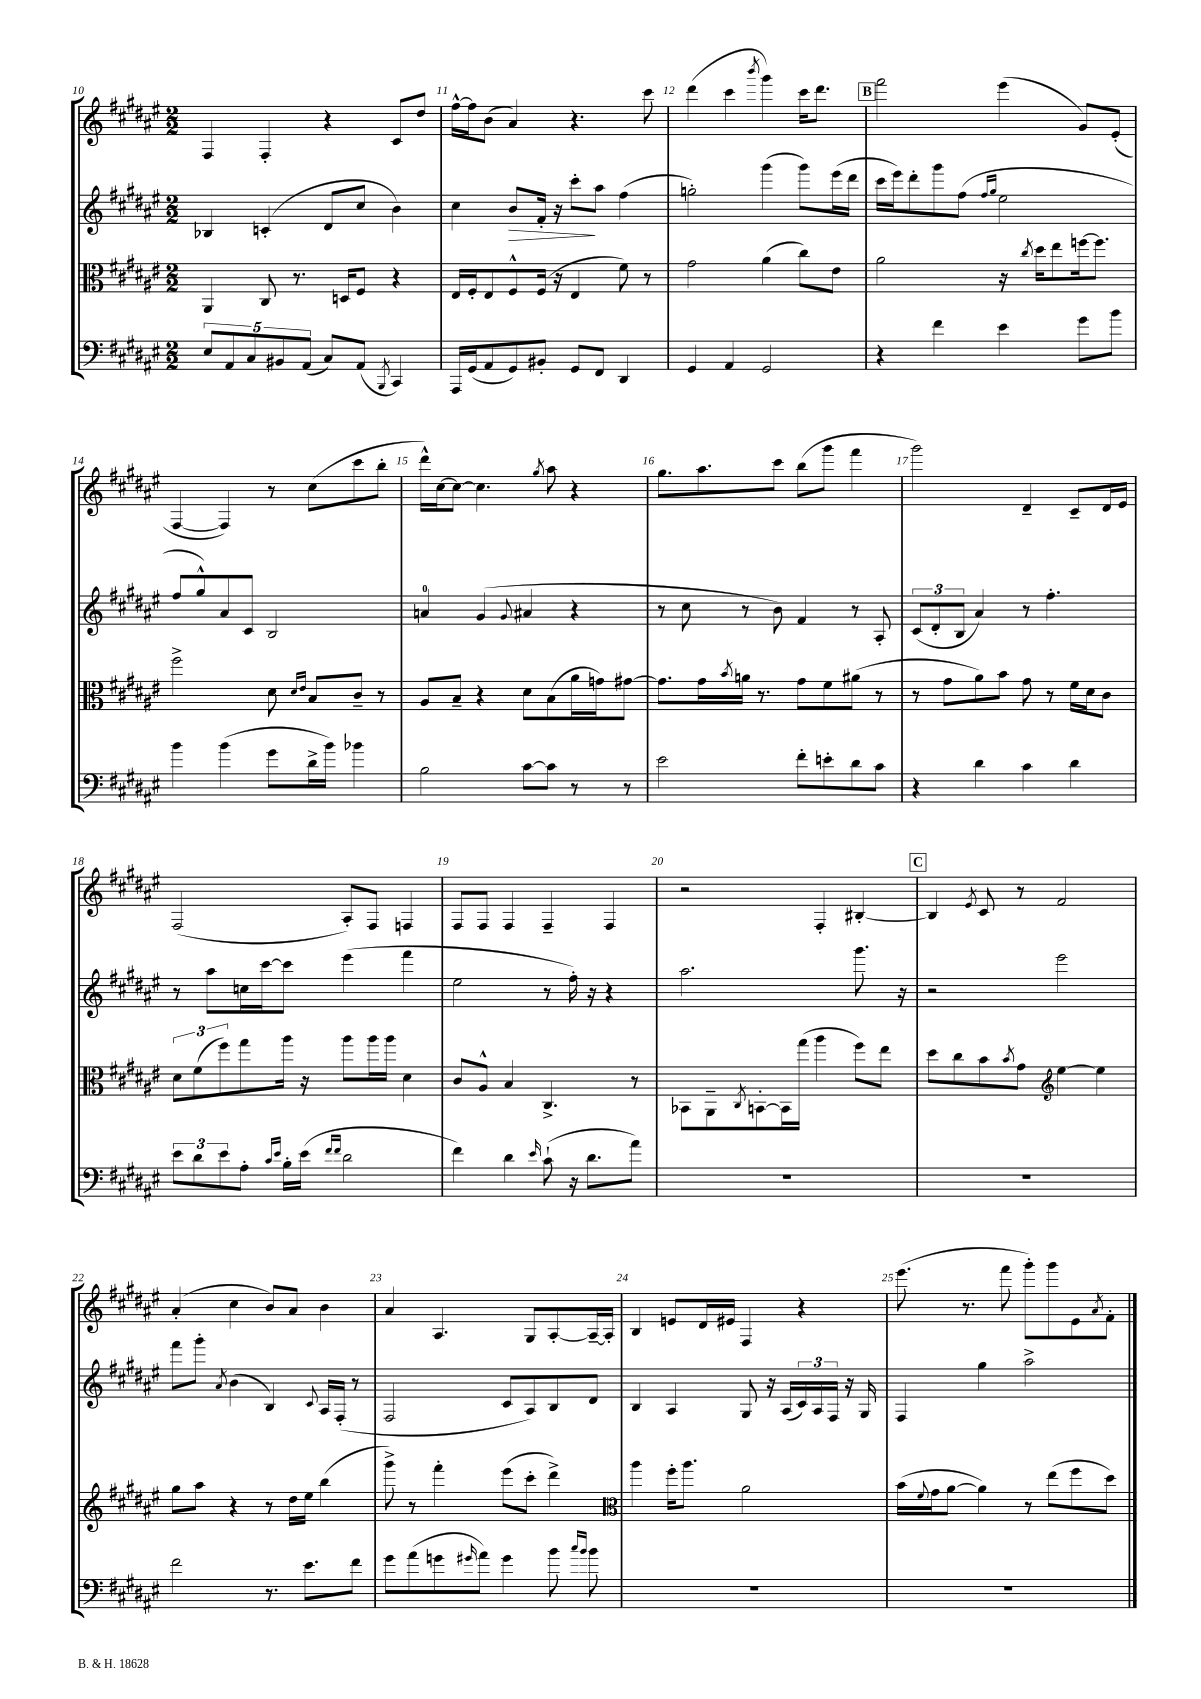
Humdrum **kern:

**kern	**kern	**kern	**kern
*staff4	*staff3	*staff2	*staff1
*clefF4	*clefC3	*clefG2	*clefG2
*k[f#c#g#d#a#e#]	*k[f#c#g#d#a#e#]	*k[f#c#g#d#a#e#]	*k[f#c#g#d#a#e#]
*M2/2	*M2/2	*M2/2	*M2/2
10E#	4AA#	4B-	4F#
10AA#	.	.	.
10C#	.	.	.
.	8C#	(4c'	4F#'
10BB#	.	.	.
.	8.r	.	.
(10AA#	.	.	.
8C#)	.	8d#	4r
.	16D	.	.
(8AA#	8F#	8cc#	.
8qBBB	.	.	.
4CC#)	4r	4b)	8c#
.	.	.	8dd#
=	=	=	=
16AAA#	16E#	4cc#	[16ff#^^
(16GG#	16F#'	.	16ff#]
8AA#	8E#	.	(8b
8GG#)	8F#^^	8b	4a#)
8BB#'	(16F#	16f#'	.
.	16r	16r	.
8GG#	4E#	8ccc#'	4.r
8FF#	.	8aa#	.
4DD#	8f#)	(4ff#	.
.	8r	.	8ccc#
=	=	=	=
4GG#	2g#	2gg')	(4ddd#
4AA#	.	.	4ccc#
.	.	.	8qbbb
2GG#	(4a#	(4ggg#	4ggg#)
.	8cc#)	8ggg#)	16ccc#
.	.	.	8.ddd#
.	8e#	(16eee#	.
.	.	16ddd#	.
=	=	=	=
4r	2a#	16ccc#	2fff#
.	.	16eee#)	.
.	.	8ddd#'	.
4f#	.	8ggg#	.
.	.	(8ff#	.
.	.	16qqff#	.
.	.	16qqgg#	.
4e#	16r	2ee#	(4eee#
.	8qcc#	.	.
.	16dd#	.	.
.	8ee#	.	.
8g#	[16ff	.	8g#)
.	8.ff]	.	.
8b	.	.	(8e#'
=	=	=	=
4b	2ff#^	8ff#	[4F#
.	.	8gg#^^)	.
(4b	.	8a#	4F#])
.	.	8c#	.
8g#	8d#	2B	8r
.	16qqd#	.	.
.	16qqe#	.	.
16d#^	8B	.	(8cc#
16b)	.	.	.
4b-	8c#~	.	8ccc#
.	8r	.	8bb'
=	=	=	=
2B	8A#	4a	16ddd#^^)
.	.	.	[16cc#
.	8B~	.	8cc#_
.	4r	(4g#	4.cc#]
.	.	8qqg#	.
[8c#	8d#	4a#	.
.	.	.	8qgg#
8c#]	(8B	.	8aa#
8r	16a#	4r	4r
.	16g)	.	.
8r	[8g#	.	.
=	=	=	=
2e#	8.g#]	8r	8.gg#
.	.	8cc#	.
.	16g#	.	8.aa#
.	8qb	.	.
.	16a	8r	.
.	8.r	.	.
.	.	8b)	8ccc#
8f#'	8g#	4f#	(8bb
8e'	8f#	.	8ggg#
8d#	(8a#	8r	4fff#
8c#	8r	8A#'	.
=	=	=	=
4r	8r	(12c#	2ggg#)
.	.	12d#'	.
.	8g#	.	.
.	.	12B	.
4d#	8a#)	4a#)	.
.	8b	.	.
4c#	8g#	8r	4d#~
.	8r	4.ff#'	.
4d#	16f#	.	8c#~
.	16d#	.	.
.	8c#	.	16d#
.	.	.	16e#
=	=	=	=
12e#	12d#	8r	(2F#
12d#	(12f#	.	.
.	.	8aa#	.
12e#	12ff#)	.	.
8A#'	8gg#	16cc	.
.	.	[16ccc#	.
16qqc#	.	.	.
16qqe#	.	.	.
16B'	16aa#	8ccc#]	.
(16e#	16r	.	.
16qqf#	.	.	.
16qqf#	.	.	.
2d#	8aa#	(4eee#	8A#')
.	16aa#	.	8F#
.	16aa#	.	.
.	4d#	4fff#	4F
=	=	=	=
4f#)	8c#	2ee#	8F#
.	8A#^^	.	8F#
4d#	4B	.	4F#
16qqe#	.	.	.
(8c#`	4.C#^	8r	4F#~
16r	.	16ff#')	.
8.d#	.	16r	.
.	.	4r	4F#
8a#)	8r	.	.
=	=	=	=
1r	8BB-	2.aa#	2r
.	8AA#~	.	.
.	8qC#	.	.
.	[8BB'	.	.
.	16BB]	.	.
.	(16gg#	.	.
.	4aa#	.	4F#'
.	8ff#)	8.ggg#	[4B#'
.	8ee#	.	.
.	.	16r	.
=	=	=	=
1r	8dd#	2r	4B#]
.	8cc#	.	.
.	.	.	8qe#
.	8b	.	8c#
.	8qb	.	.
.	8g#	.	8r
*	*clefG2	*	*
.	[4ee#	2eee#	2f#
.	4ee#]	.	.
=	=	=	=
2f#	8gg#	8fff#	(4a#'
.	8aa#	8ggg#'	.
.	.	8qa#	.
.	4r	(4b	4cc#
8.r	8r	4B)	8b)
.	16dd#	.	8a#
8.e#	16ee#	.	.
.	.	8qqc#	.
.	(4bb	16A#	4b
.	.	(16F#'	.
8f#	.	8r	.
=	=	=	=
8g#	8ggg#^)	2F#	4a#
(8a#	8r	.	.
8g	4fff#'	.	4.A#
16qqg#	.	.	.
8a#)	.	.	.
4g#	(8eee#	8c#	.
.	8ccc#'	8A#)	8G#
8b	4ddd#^)	8B	[8A#'
16qqcc#	.	.	.
16qqb	.	.	.
8b	.	8d#	16A#~_
.	.	.	16A#']
=	=	=	=
*	*clefC3	*	*
1r	4aa#	4B	4B
.	16ff#'	4A#	8e
.	8.aa#	.	.
.	.	.	16d#
.	.	.	16e#
.	2a#	8G#	4F#
.	.	16r	.
.	.	(16A#	.
.	.	24c#)	4r
.	.	24A#	.
.	.	24F#	.
.	.	16r	.
.	.	16G#	.
=	=	=	=
1r	(16b	4F#	(8.eee#
.	8qqf#	.	.
.	16g#	.	.
.	[8a#	.	.
.	.	.	8.r
.	4a#])	4gg#	.
.	.	.	8fff#
.	8r	2aa#^	8ggg#')
.	(8ee#	.	8ggg#
.	8ff#	.	8e#
.	.	.	8qa#
.	8dd#)	.	8f#'
==	==	==	==
*-	*-	*-	*-
